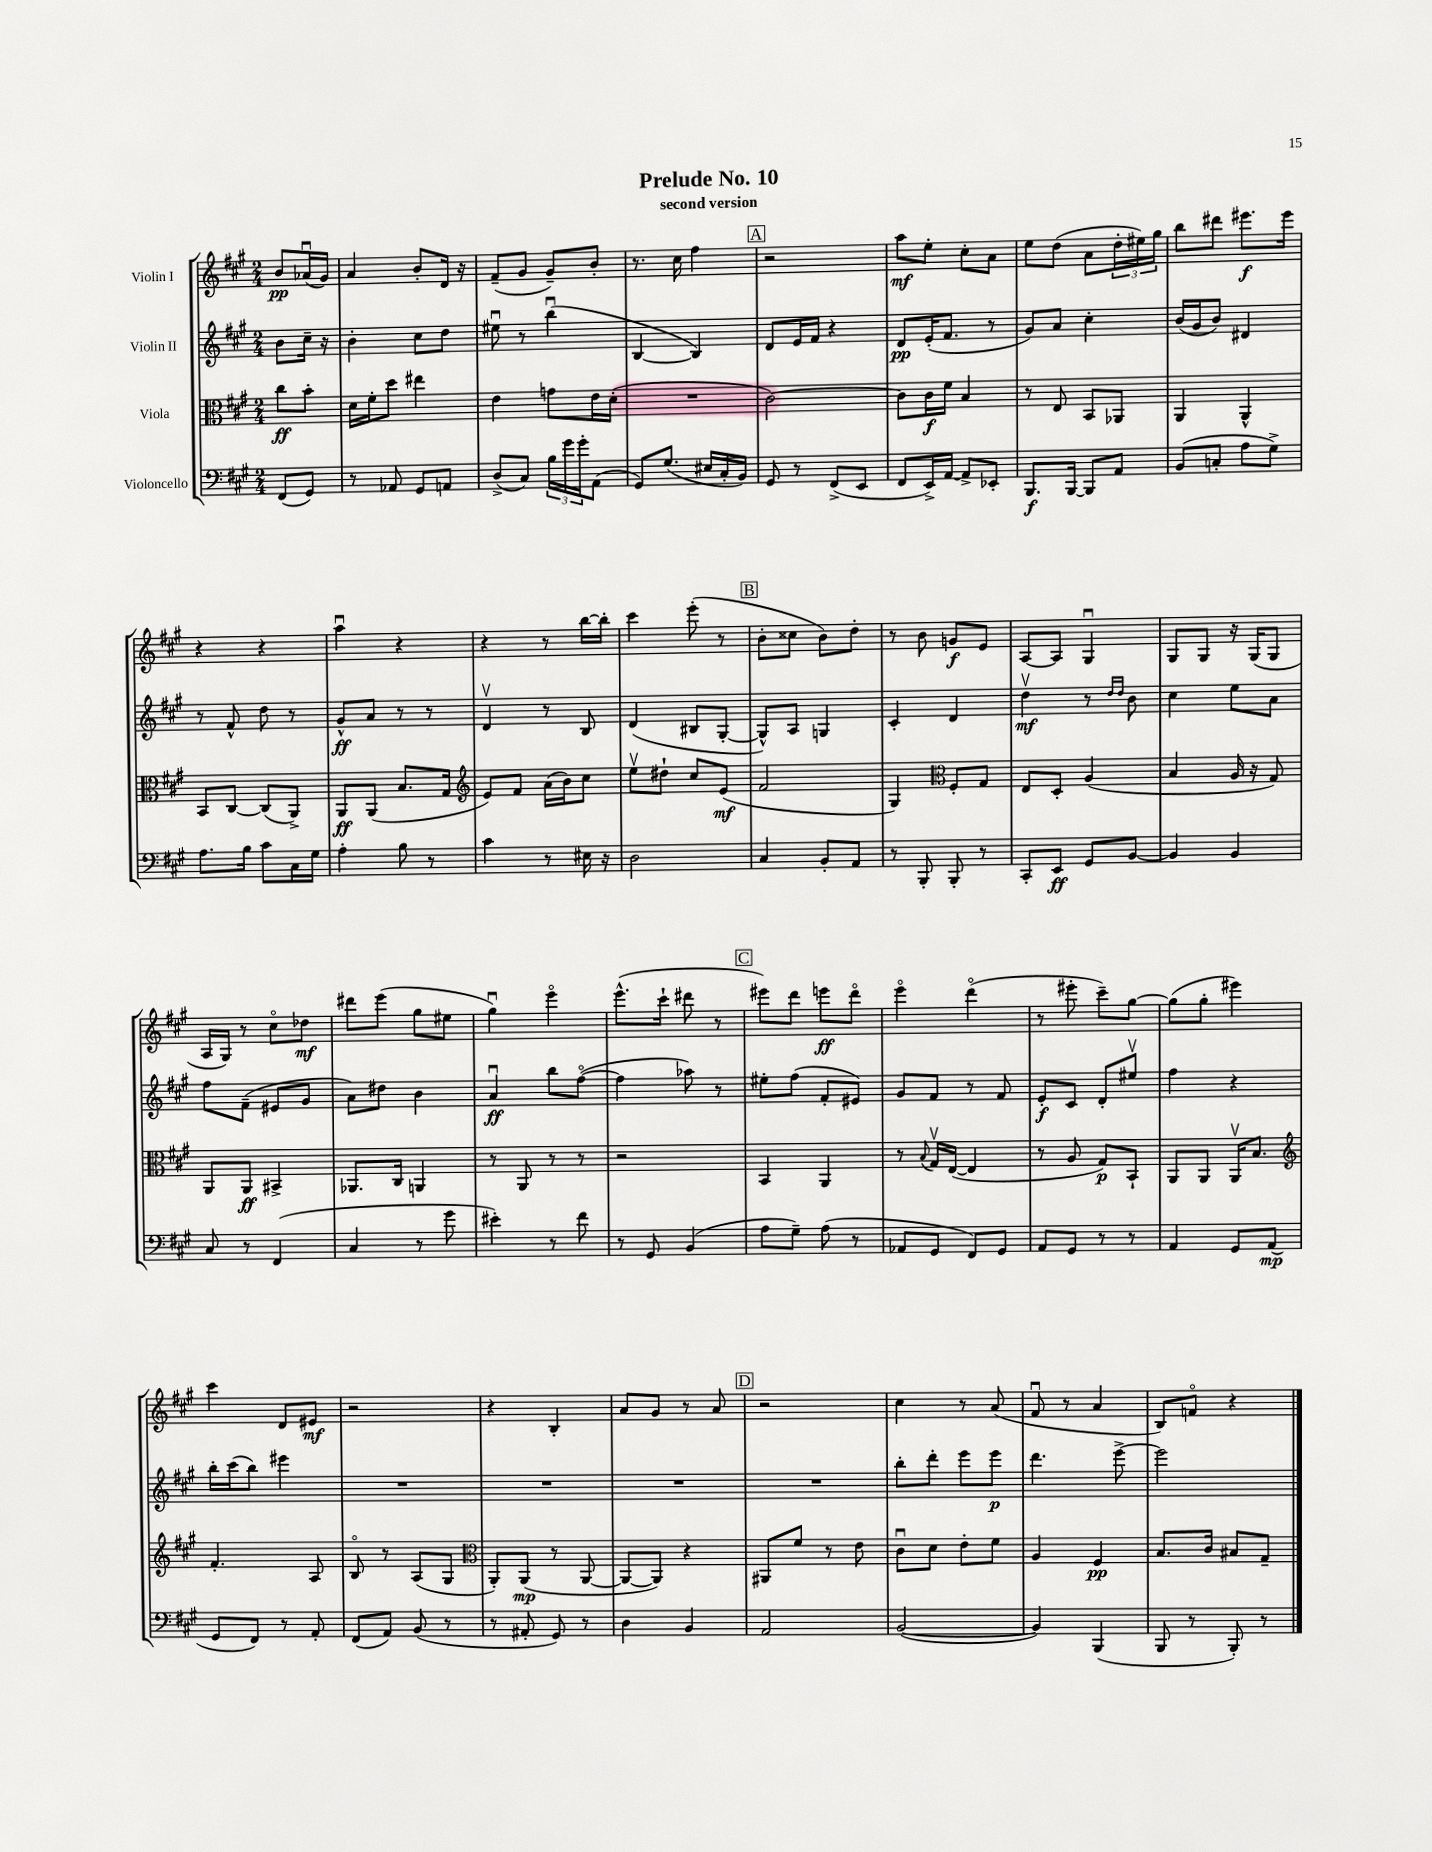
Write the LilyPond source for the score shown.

\header { title = "Prelude No. 10" subtitle = "second version" }
<<
\new StaffGroup <<
\new Staff = "s0" \with { instrumentName = "Violin I" } {
    \clef treble \key a \major \numericTimeSignature \time 2/4 \partial 4
    b'8\pp aes'16\downbow( gis'16) |
    a'4 b'8-. d'16 r16 |
    fis'8--( gis'8 gis'8--) b'8-. |
    r8. cis''16 fis''4 |
    \mark \markup { \box "A" } r2 |
    a''8\mf e''8-. cis''8-. a'8 |
    e''8 d''8( a'8 \tuplet 3/2 { d''16-. eis''16) gis''16 } |
    b''8 dis'''8 eis'''8.\f eis'''16 |
    r4 r4 |
    a''4\downbow r4 |
    r4 r8 b''16~ b''16-. |
    cis'''4 e'''8-.( r8 |
    \mark \markup { \box "B" } b'8-. cisis''8 b'8) d''8-. |
    r8 b'8 g'8\f e'8 |
    a8~ a8 gis4\downbow |
    gis8 gis8 r16 gis16( gis8 |
    a16 gis16) r8 cis''8\flageolet des''8\mf |
    dis'''8 e'''8( gis''8 eis''8 |
    gis''4\downbow) e'''4\flageolet |
    e'''8.-^( cis'''16-! dis'''8 r8 |
    \mark \markup { \box "C" } eis'''8) d'''8 e'''8\ff d'''8\flageolet |
    e'''4\flageolet d'''4\flageolet( |
    r8 eis'''8-. cis'''8--) gis''8~ |
    gis''8( gis''8-. eis'''4) |
    cis'''4 d'8 eis'8\mf |
    r2 |
    r4 b4-. |
    a'8 gis'8 r8 a'8 |
    \mark \markup { \box "D" } r2 |
    cis''4 r8 a'8( |
    fis'8\downbow r8 a'4 |
    b8) f'8\flageolet r4 \bar "|." |
}
\new Staff = "s1" \with { instrumentName = "Violin II" } {
    \clef treble \key a \major \numericTimeSignature \time 2/4 \partial 4
    b'8 cis''16-- r16 |
    b'4-. cis''8 d''8 |
    eis''8\downbow r8 b''4\downbow( |
    b4~ b4) |
    \mark \markup { \box "A" } d'8 e'16 fis'16 r4 |
    d'8\pp e'16-.( fis'8. r8 |
    gis'8) a'8 cis''4-. |
    b'16( gis'16 b'8) dis'4 |
    r8 fis'8-^ d''8 r8 |
    gis'8-^\ff a'8 r8 r8 |
    d'4\upbow r8 b8 |
    d'4( bis8 gis8~-. |
    \mark \markup { \box "B" } gis8-^) a8 g4 |
    cis'4-. d'4 |
    d''4\upbow\mf r8 \grace { d''16 d''16 } b'8 |
    cis''4 e''8 a'8 |
    fis''8 fis'8--( eis'8 gis'8 |
    a'8) dis''8 b'4 |
    a'4\downbow\ff b''8 fis''8~\flageolet( |
    fis''4 aes''8) r8 |
    \mark \markup { \box "C" } eis''8-. fis''8( fis'8-. eis'8) |
    gis'8 fis'8 r8 fis'8 |
    e'8-.\f cis'8 d'8-. eis''8\upbow |
    fis''4 r4 |
    b''16-. cis'''16( b''8) eis'''4 |
    R2 |
    R2 |
    R2 |
    \mark \markup { \box "D" } R2 |
    b''8-. d'''8-. e'''8 e'''8\p |
    d'''4. e'''8~-> |
    e'''2 \bar "|." |
}
\new Staff = "s2" \with { instrumentName = "Viola" } {
    \clef alto \key a \major \numericTimeSignature \time 2/4 \partial 4
    cis''8\ff b'8-. |
    d'16 fis'16-. d''8 eis''4 |
    e'4 g'8 e'16 d'16-.( |
    R2 |
    \mark \markup { \box "A" } cis'2~) |
    cis'8 cis'16\f fis'16 b4 |
    r8 e8 b,8 aes,8 |
    a,4 a,4-^ |
    b,8 cis8~ cis8( a,8->) |
    a,8\ff a,8( b8. gis16 |
    \clef treble e'8) fis'8 a'16( b'16) cis''8 |
    e''8\upbow dis''8-! cis''8 e'8\mf( |
    \mark \markup { \box "B" } fis'2 |
    gis4) \clef alto fis8-. gis8 |
    e8 d8-. a4( |
    b4 a16 r16 gis8) |
    a,8 a,8\ff bis,4-> |
    aes,8. cis16 a,4 |
    r8 a,8 r8 r8 |
    r2 |
    \mark \markup { \box "C" } b,4 a,4 |
    r8 \appoggiatura { b8 } gis16\upbow e16~( e4 |
    r8 a8 gis8\p) b,8-! |
    a,8 a,8 a,16\upbow b8. |
    \clef treble fis'4.-. a8 |
    b8\flageolet r8 a8( gis8 |
    \clef alto a,8-.) a,8\mp( r8 a,8~ |
    a,8~ a,8) r4 |
    \mark \markup { \box "D" } ais,8 fis'8 r8 e'8 |
    cis'8\downbow d'8 e'8-. fis'8 |
    a4 fis4\pp |
    b8. cis'16 bis8 gis8-- \bar "|." |
}
\new Staff = "s3" \with { instrumentName = "Violoncello" } {
    \clef bass \key a \major \numericTimeSignature \time 2/4 \partial 4
    fis,8( gis,8) |
    r8 aes,8 gis,8 a,8 |
    d8->( cis8) \tuplet 3/2 { b16 gis'16 gis'16-. } a,8( |
    gis,8) gis8.( eis16 cis16-. b,16) |
    \mark \markup { \box "A" } gis,8 r8 fis,8->( e,8 |
    fis,8 e,16->) a,16~ a,8-> ees,8-. |
    b,,8.\f b,,16~ b,,8 a,8 |
    b,8( c8-. a8 gis8->) |
    a8. b16 cis'8 cis16 gis16 |
    a4-. b8 r8 |
    cis'4 r8 eis16 r16 |
    d2 |
    \mark \markup { \box "B" } cis4 b,8-. a,8 |
    r8 b,,8-. b,,8-. r8 |
    cis,8-. e,8\ff gis,8 b,8~ |
    b,4 b,4 |
    cis8 r8 fis,4( |
    cis4 r8 gis'8 |
    eis'4-.) r8 fis'8 |
    r8 gis,8 b,4( |
    \mark \markup { \box "C" } a8 gis8--) a8( r8 |
    aes,8 gis,8 fis,8) gis,8 |
    a,8 gis,8 r8 r8 |
    a,4 gis,8 a,8\mp( |
    gis,8 fis,8) r8 a,8-. |
    fis,8( a,8) b,8( r8 |
    r8 ais,8-. gis,8) r8 |
    d4 b,4 |
    \mark \markup { \box "D" } a,2 |
    b,2~( |
    b,4) b,,4( |
    b,,8 r8 b,,8-.) r8 \bar "|." |
}
>>
>>
\layout { \context { \Score \remove "Bar_number_engraver" } }
